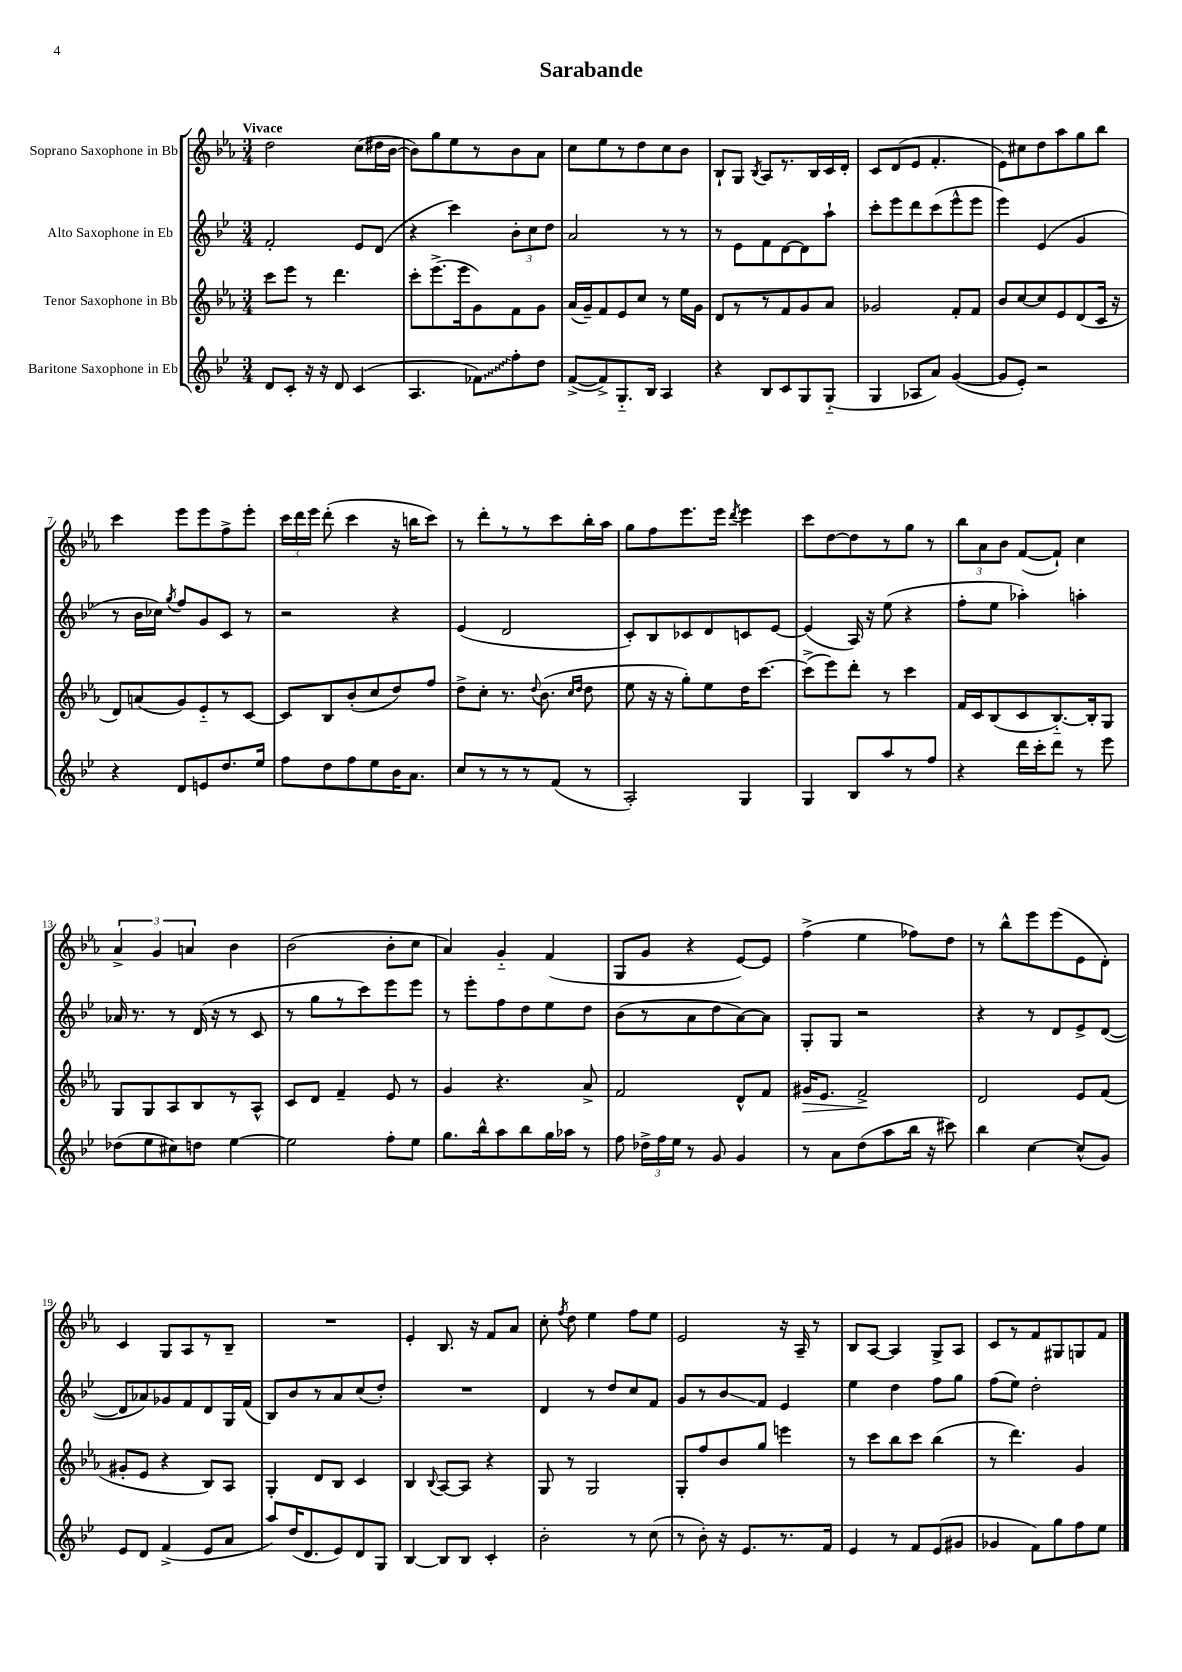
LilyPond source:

\header { title = "Sarabande" }
<<
\new StaffGroup <<
\new Staff = "s0" \with { instrumentName = "Soprano Saxophone in Bb" } {
    \clef treble \key ees \major \numericTimeSignature \time 3/4 \tempo "Vivace"
    \autoBeamOff d''2 c''8[( dis''16 bes'16]~ |
    bes'8[) g''8 ees''8 r8 bes'8 aes'8] |
    c''8[ ees''8 r8 d''8 c''8 bes'8] |
    bes8[-! g8] \acciaccatura { bes8 } aes8[ r8. bes16 c'16 d'16]-. |
    c'8[ d'8( ees'8] f'4.-. |
    ees'8[) cis''8 d''8 aes''8 g''8 bes''8] |
    c'''4 ees'''8[ ees'''8 f''8-> ees'''8]-. |
    \tuplet 3/2 { c'''16[ d'''16 ees'''16] } d'''8-.( c'''4 r16 b''16[ c'''8]) |
    r8 d'''8[-. r8 r8 c'''8 bes''16-. aes''16] |
    g''8[ f''8 ees'''8. ees'''16] \acciaccatura { d'''8 } ees'''4 |
    c'''8[ d''8~ d''8 r8 g''8] r8 |
    \tuplet 3/2 { bes''8[ aes'8 bes'8] } f'8[~( f'8]-!) c''4 |
    \tuplet 3/2 { aes'4-> g'4 a'4 } bes'4 |
    bes'2( bes'8[-. c''8] |
    aes'4) g'4-_ f'4( |
    g8[ g'8] r4 ees'8[~) ees'8] |
    f''4->( ees''4 fes''8[) d''8] |
    r8 bes''8[-^ ees'''8 ees'''8( ees'8 d'8]-.) |
    c'4 g8[ aes8 r8 bes8]-- |
    R2. |
    ees'4-. bes8. r16 f'8[ aes'8] |
    c''8-. \acciaccatura { f''8 } d''8 ees''4 f''8[ ees''8] |
    ees'2 r16 aes16-- r8 |
    bes8[ aes8]~ aes4 g8[-> aes8] |
    c'8[ r8 f'8 gis8 g8 f'8] \bar "|." |
}
\new Staff = "s1" \with { instrumentName = "Alto Saxophone in Eb" } {
    \clef treble \key bes \major \numericTimeSignature \time 3/4
    \autoBeamOff f'2-. ees'8[ d'8]( |
    r4 c'''4) \tuplet 3/2 { bes'8[-. c''8 d''8] } |
    a'2 r8 r8 |
    r8 ees'8[ f'8 d'8~ d'8 a''8]-! |
    c'''8[-. ees'''8 d'''8 c'''8( ees'''8-^ ees'''8] |
    ees'''4) ees'4( g'4 |
    r8 bes'16[ ces''16]) \acciaccatura { g''8 } f''8[ g'8 c'8] r8 |
    r2 r4 |
    ees'4( d'2 |
    c'8[-.) bes8 ces'8 d'8 c'8 ees'8]~ |
    ees'4( a16) r16 ees''8( r4 |
    f''8[-. ees''8] aes''4-.) a''4-. |
    aes'16 r8. r8 d'16( r16 r8 c'8 |
    r8 g''8[ r8 c'''8) ees'''8 ees'''8] |
    r8 ees'''8[-. f''8 d''8 ees''8 d''8] |
    bes'8[( r8 a'8 d''8 a'8~) a'8] |
    g8[-. g8] r2 |
    r4 r8 d'8[ ees'8-> d'8]~( |
    d'8[ aes'8) ges'8 f'8 d'8 g16 f'16]( |
    bes8[) bes'8 r8 a'8 c''8( d''8]-.) |
    R2. |
    d'4 r8 d''8[ c''8 f'8] |
    g'8[ r8 bes'8\glissando f'8] ees'4 |
    ees''4 d''4 f''8[ g''8] |
    f''8[( ees''8]) d''2-. \bar "|." |
}
\new Staff = "s2" \with { instrumentName = "Tenor Saxophone in Bb" } {
    \clef treble \key ees \major \numericTimeSignature \time 3/4
    \autoBeamOff c'''8[ ees'''8] r8 d'''4. |
    c'''8[-. ees'''8.->( ees'''16 g'8) f'8 g'8] |
    aes'16[( g'16--) f'8 ees'8 c''8] r8 ees''16[ g'16] |
    d'8[ r8 r8 f'8 g'8 aes'8] |
    ges'2 f'8[-. f'8] |
    bes'8[ c''8~ c''8 ees'8 d'8( c'16] r16 |
    d'8[) a'8( g'8) ees'8-_ r8 c'8]~ |
    c'8[ bes8 bes'8-.( c''8 d''8) f''8] |
    d''8[-> c''8]-. r8. \appoggiatura { d''8 } bes'8.( \grace { c''16[ d''16] } d''8 |
    ees''8 r16 r16 g''8[-.) ees''8 d''16 c'''8.]~ |
    c'''8[->( ees'''8) d'''8]-. r8 c'''4 |
    f'16[ c'16 bes8( c'8 bes8.~-_) bes16-. g8] |
    g8[ g8 aes8 bes8 r8 aes8]-^ |
    c'8[ d'8] f'4-- ees'8 r8 |
    g'4 r4. aes'8-> |
    f'2 d'8[-^ f'8] |
    gis'16[\> ees'8.] f'2->\! |
    d'2 ees'8[ f'8]( |
    gis'8[-. ees'8] r4 bes8[) aes8] |
    g4-. d'8[ bes8] c'4 |
    bes4 \appoggiatura { bes8 } aes8[~ aes8] r4 |
    g8 r8 g2 |
    g8[-. f''8 bes'8 g''8] e'''4 |
    r8 c'''8[ bes''8 c'''8] bes''4( |
    r8 d'''4.) g'4 \bar "|." |
}
\new Staff = "s3" \with { instrumentName = "Baritone Saxophone in Eb" } {
    \clef treble \key bes \major \numericTimeSignature \time 3/4
    \autoBeamOff d'8[ c'8]-. r16 r16 d'8 c'4( |
    a4. \once \override Glissando.style = #'zigzag fes'8[\glissando) f''8-. d''8] |
    f'8[~->( f'8->) g8.-_ bes16] a4 |
    r4 bes8[ c'8 g8 g8]-_( |
    g4 aes8[ a'8]) g'4~( |
    g'8[ ees'8]-.) r2 |
    r4 d'8[ e'8 d''8. ees''16] |
    f''8[ d''8 f''8 ees''8 bes'16 a'8.] |
    c''8[ r8 r8 r8 f'8]( r8 |
    a2-.) g4 |
    g4 bes8[ a''8 r8 f''8] |
    r4 d'''16[ c'''16-. d'''8] r8 ees'''8 |
    des''8[( ees''8 cis''8) d''8] ees''4~ |
    ees''2 f''8[-. ees''8] |
    g''8.[ bes''16-^ a''8 bes''8 g''16 aes''16] r8 |
    f''8 \tuplet 3/2 { des''16[-> f''16 ees''16] } r8 g'8 g'4 |
    r8 a'8[ d''8( a''8 bes''16] r16 cis'''8) |
    bes''4 c''4~ c''8[-^( g'8]) |
    ees'8[ d'8] f'4->( ees'8[ a'8] |
    a''8[) d''16( d'8. ees'8) d'8 g8] |
    bes4~ bes8[ bes8] c'4-. |
    bes'2-. r8 c''8( |
    r8 bes'8-.) r16 ees'8.[ r8. f'16] |
    ees'4 r8 f'8[ ees'8( gis'8] |
    ges'4 f'8[) g''8 f''8 ees''8] \bar "|." |
}
>>
>>
